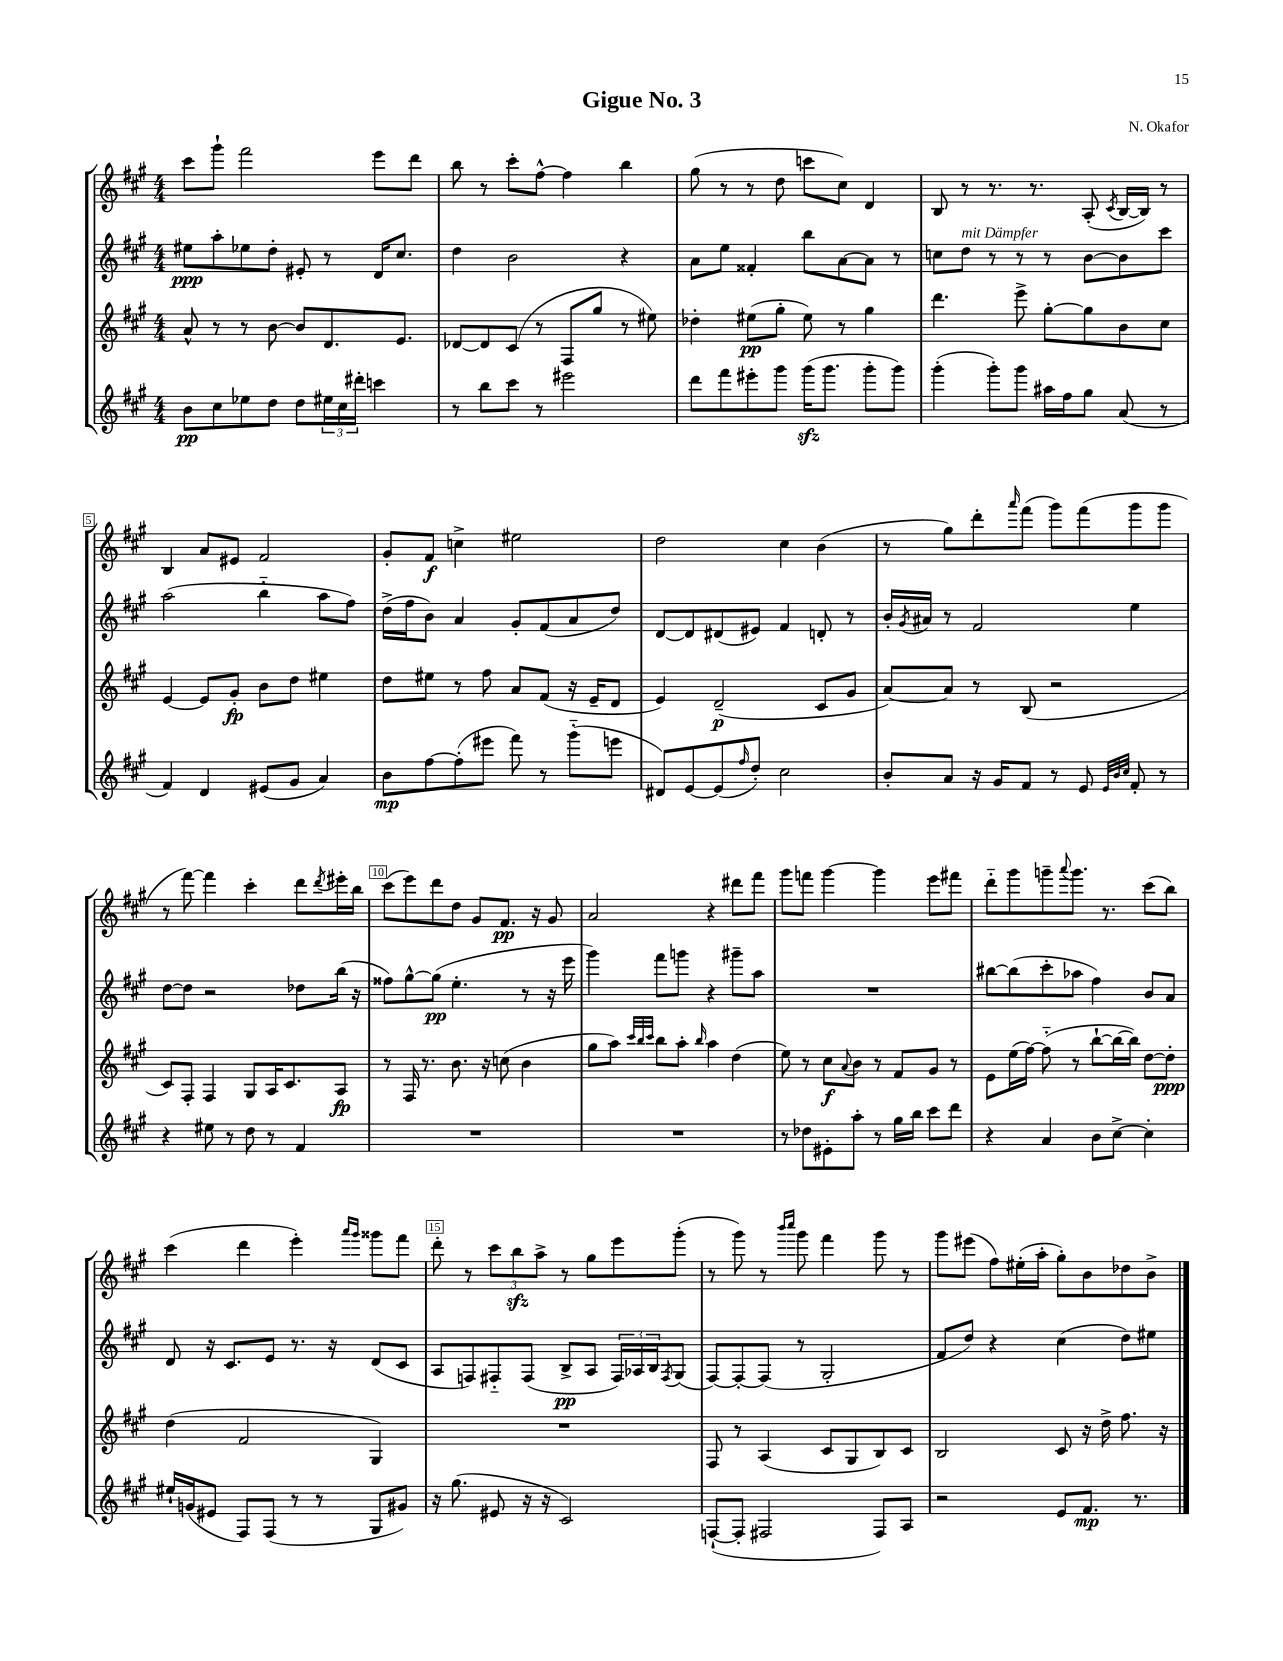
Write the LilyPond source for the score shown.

\header { title = "Gigue No. 3" composer = "N. Okafor" }
<<
\new StaffGroup <<
\new Staff = "s0" {
    \clef treble \key a \major \numericTimeSignature \time 4/4
    cis'''8 gis'''8-! fis'''2 e'''8 d'''8 |
    b''8 r8 cis'''8-. fis''8~-^ fis''4 b''4 |
    gis''8( r8 r8 d''8 c'''8 cis''8) d'4 |
    b8 r8 r8. r8. a8-.( \acciaccatura { cis'8 } b16~ b16) r8 |
    b4 a'8 eis'8 fis'2 |
    gis'8-. fis'8\f c''4-> eis''2 |
    d''2 cis''4 b'4( |
    r8 gis''8) d'''8-. \grace { a'''16 } fis'''8( gis'''8) fis'''8( gis'''8 gis'''8 |
    r8 fis'''8~) fis'''4 cis'''4-. d'''8 \acciaccatura { d'''8 } eis'''16-. b''16 |
    cis'''8( e'''8) d'''8 d''8 gis'8 fis'8.\pp r16 gis'8 |
    a'2 r4 dis'''8 fis'''8 |
    gis'''8 f'''8 gis'''4~ gis'''4 e'''8 fis'''8 |
    d'''8-_ gis'''8 g'''8-- \appoggiatura { a'''8 } g'''8. r8. cis'''8( b''8) |
    cis'''4( d'''4 e'''4-.) \grace { a'''16 gis'''16 } gisis'''8 fis'''8 |
    d'''8-. r8 \tuplet 3/2 { cis'''8 b''8\sfz a''8-> } r8 gis''8 e'''8 gis'''8-.( |
    r8 gis'''8) r8 \grace { b'''16 cis''''16 } gis'''8 fis'''4 gis'''8 r8 |
    gis'''8 eis'''8( fis''8) eis''16-.( a''16-. gis''8-.) b'8 des''8 b'8-> \bar "|." |
}
\new Staff = "s1" {
    \clef treble \key a \major \numericTimeSignature \time 4/4
    eis''8\ppp a''8-. ees''8 d''8-. eis'8-. r8 d'16 cis''8. |
    d''4 b'2 r4 |
    a'8 e''8 fisis'4-. b''8 a'8~ a'8 r8 |
    c''8 d''8^\markup { \italic "mit Dämpfer" } r8 r8 r8 b'8~ b'8 cis'''8 |
    a''2( b''4-_ a''8 fis''8) |
    d''16->( fis''16 b'8) a'4 gis'8-. fis'8( a'8 d''8) |
    d'8~ d'8 dis'8( eis'8) fis'4 d'8-. r8 |
    b'16-. \acciaccatura { gis'8 } ais'16 r8 fis'2 e''4 |
    d''8~ d''8 r2 des''8 b''16( r16 |
    fisis''8) gis''8~-^ gis''8\pp( e''4.-. r8 r16 e'''16 |
    gis'''4) fis'''8 g'''8 r4 gis'''8-- a''8 |
    R1 |
    bis''8~ bis''8( cis'''8-. aes''8 fis''4) b'8 a'8 |
    d'8 r16 cis'8. e'8 r8. r16 d'8( cis'8 |
    a8 f8) fis8-_ fis8( b8->\pp a8 \tuplet 3/2 { fis16) aes16 b16 } \acciaccatura { fis8 } gis8( |
    fis8~) fis8~-. fis8( r8 gis2-. |
    fis'8 d''8) r4 cis''4( d''8) eis''8 \bar "|." |
}
\new Staff = "s2" {
    \clef treble \key a \major \numericTimeSignature \time 4/4
    a'8-^ r8 r8 b'8~ b'8 d'8. e'8. |
    des'8~ des'8 cis'8( r8 fis8 gis''8 r8 eis''8) |
    des''4-. eis''8\pp( gis''8-. eis''8) r8 gis''4 |
    d'''4. e'''8-> gis''8~-. gis''8 b'8 cis''8 |
    e'4~ e'8 gis'8-.\fp b'8 d''8 eis''4 |
    d''8 eis''8 r8 fis''8 a'8 fis'8( r16 e'16-- d'8 |
    e'4) d'2--\p( cis'8 gis'8 |
    a'8~) a'8 r8 b8( r2 |
    cis'8) fis8-. fis4 gis8 a16 cis'8. a8\fp |
    r8 fis16 r8. b'8. r16 c''8( b'4 |
    gis''8 a''8) \grace { cis'''32 b''32 cis'''32 } b''8 a''8-. \grace { b''16 } a''4 d''4( |
    e''8) r8 cis''8\f \appoggiatura { a'8 } b'8 r8 fis'8 gis'8 r8 |
    e'8 e''16( fis''16~) fis''8-_( r8 b''8~-! b''16~ b''16) d''8~ d''8-.\ppp |
    d''4( fis'2 gis4) |
    R1 |
    fis8 r8 a4( cis'8 gis8 b8) cis'8 |
    b2 cis'8 r16 d''16-> fis''8. r16 \bar "|." |
}
\new Staff = "s3" {
    \clef treble \key a \major \numericTimeSignature \time 4/4
    b'8\pp cis''8 ees''8 d''8 d''8 \tuplet 3/2 { eis''16 cis''16 dis'''16-. } c'''4 |
    r8 b''8 cis'''8 r8 eis'''2 |
    d'''8 fis'''8 eis'''8-. gis'''8 gis'''16\sfz( gis'''8. gis'''8-. gis'''8) |
    gis'''4-.( gis'''8-.) gis'''8 ais''16 fis''16 gis''8 a'8( r8 |
    fis'4) d'4 eis'8( gis'8 a'4) |
    b'8\mp fis''8~ fis''8-.( eis'''8 fis'''8) r8 gis'''8-_( e'''8 |
    dis'8) e'8~ e'8( \grace { fis''16 } d''8-.) cis''2 |
    b'8-. a'8 r16 gis'16 fis'8 r8 e'8 \grace { e'32 b'32 cis''32 } fis'8-. r8 |
    r4 eis''8 r8 d''8 r8 fis'4 |
    R1 |
    R1 |
    r8 des''8 eis'8-. a''8-. r8 gis''16 b''16 cis'''8 d'''8 |
    r4 a'4 b'8 cis''8~-> cis''4-. |
    eis''16-! g'16( eis'8 fis8) fis8( r8 r8 gis8 gis'8) |
    r16 gis''8.( eis'8 r16 r16 cis'2) |
    f8~-!( f8-. fis2 fis8) a8 |
    r2 e'8 fis'8.\mp r8. \bar "|." |
}
>>
>>
\layout { \context { \Score \override BarNumber.break-visibility = ##(#f #t #t) barNumberVisibility = #(every-nth-bar-number-visible 5) \override BarNumber.stencil = #(make-stencil-boxer 0.1 0.3 ly:text-interface::print) } }
